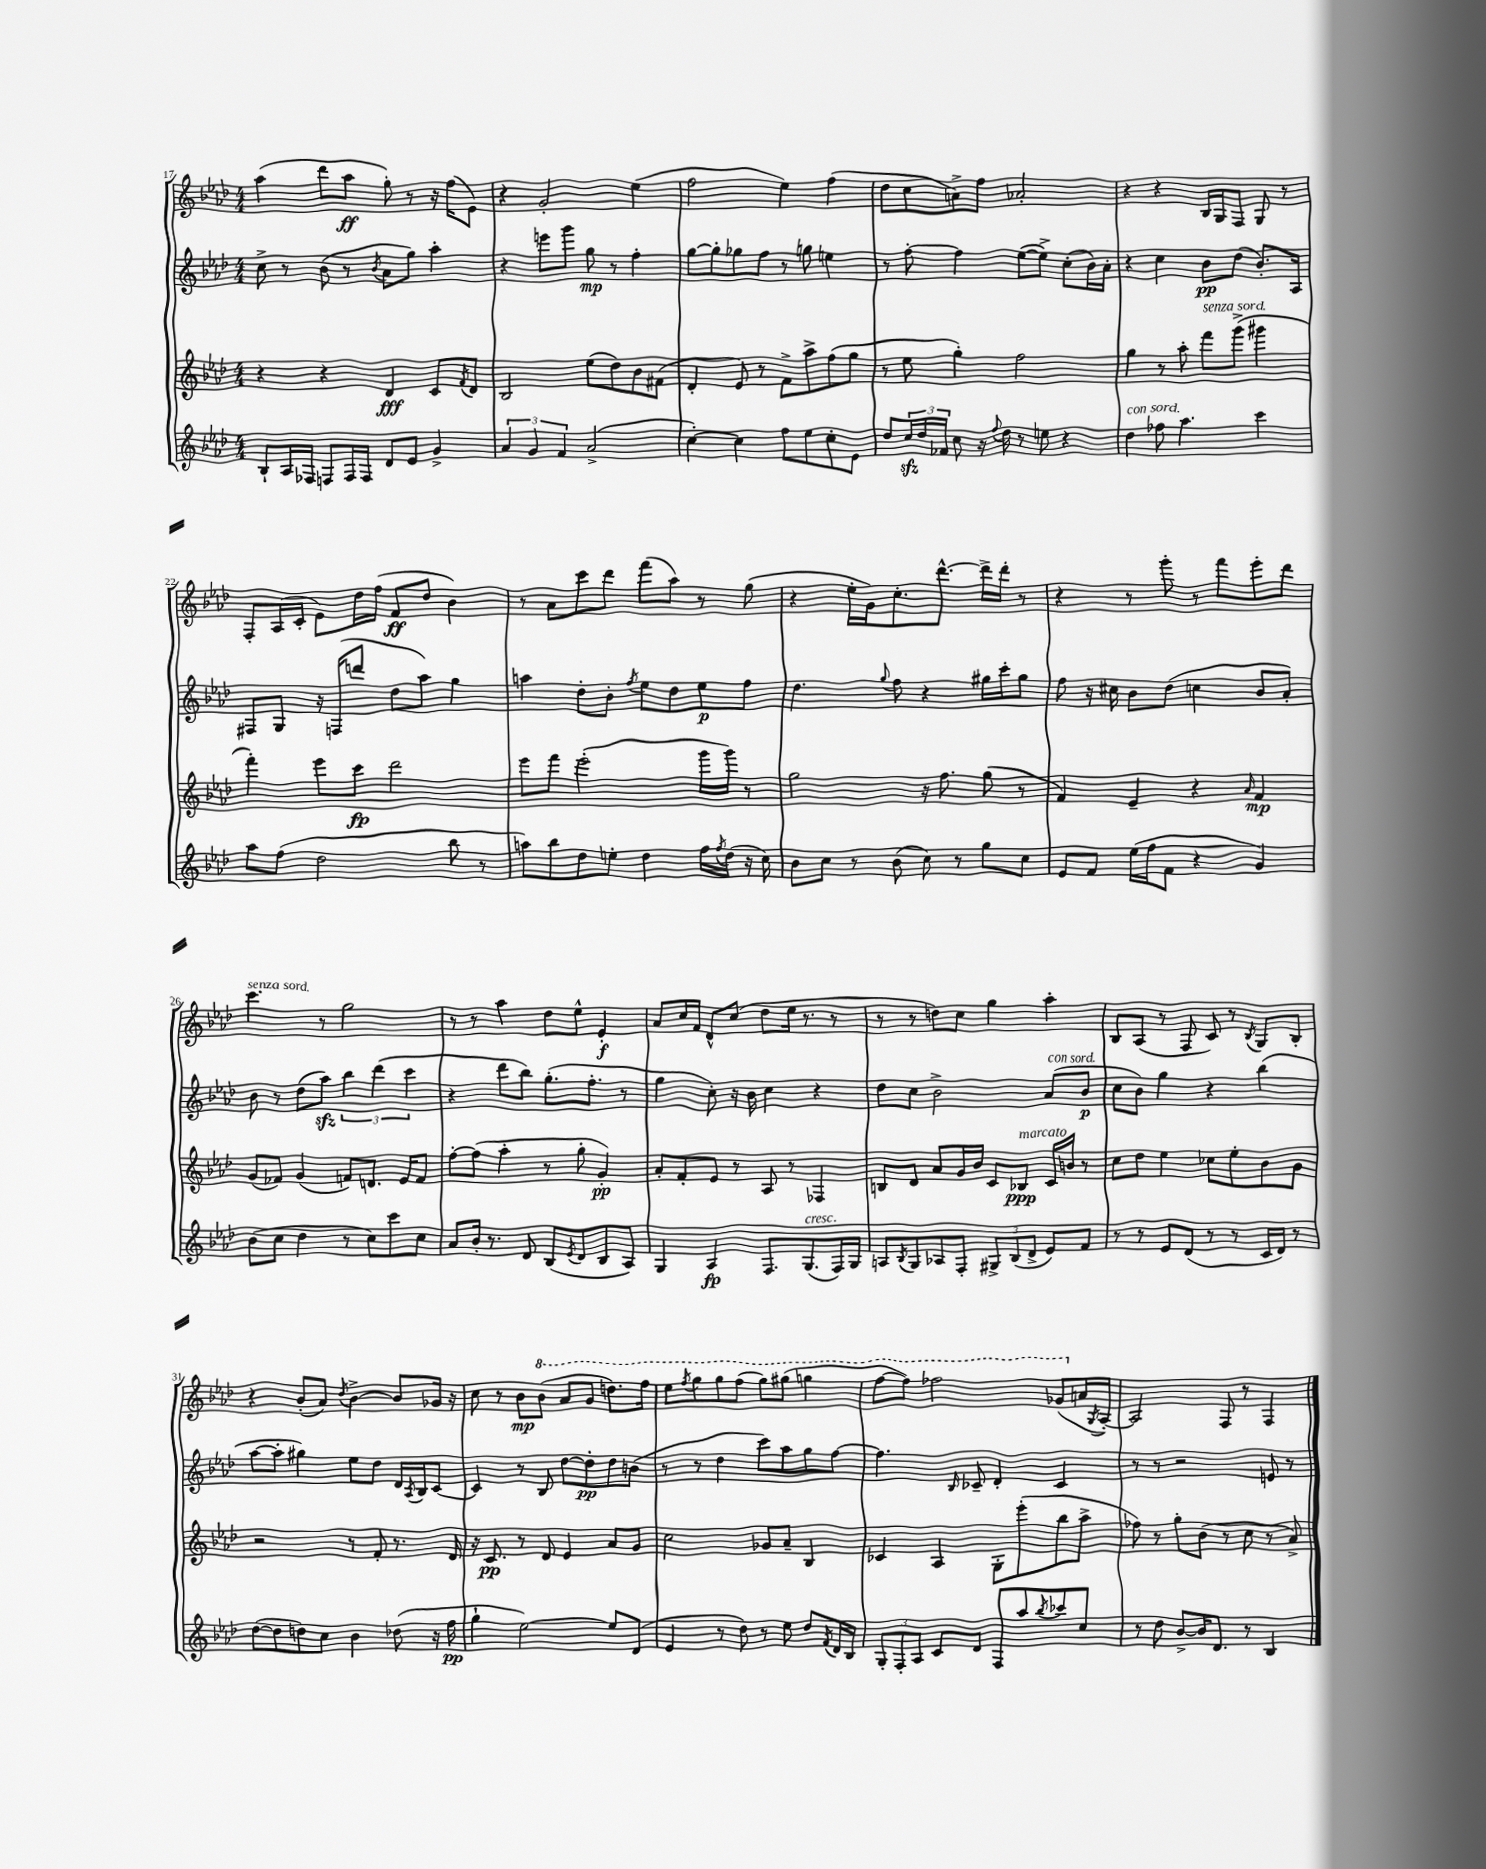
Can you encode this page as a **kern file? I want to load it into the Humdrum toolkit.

**kern	**kern	**kern	**kern
*staff4	*staff3	*staff2	*staff1
*clefG2	*clefG2	*clefG2	*clefG2
*k[b-e-a-d-]	*k[b-e-a-d-]	*k[b-e-a-d-]	*k[b-e-a-d-]
*M4/4	*M4/4	*M4/4	*M4/4
8B-`	4r	8cc^	(4aa-
16A-	.	8r	.
16F-	.	.	.
8F	4r	(8b-	8ddd-
16F	.	8r	8aa-
16F	.	.	.
.	.	8qb-	.
8d-	4d-	8a-	8gg')
8e-	.	8gg)	8r
4g^	8c	4aa-'	16r
.	.	.	(16ff
.	8qf	.	.
.	8d-	.	8e-)
=	=	=	=
6a-	2B-	4r	4r
6g	.	.	.
.	.	8eee	2g'
6f	.	.	.
.	.	8ggg	.
(2a-^	(8ee-	8gg	.
.	8dd-)	8r	.
.	8b-	4ff'	(4ee-
.	(8f#	.	.
=	=	=	=
[4cc')	4d-'	[8gg	2ff
.	.	8gg']	.
4cc]	8e-)	8gg-	.
.	8r	8ff	.
8ff	8f^	8r	4ee-)
8ee-	8aa-^	8gg	.
8cc'	(8ff	4ee	(4ff
8e-	8gg	.	.
=	=	=	=
8dd-	8r	8r	8dd-
24cc	8ee-	[8ff'	8cc
24dd-	.	.	.
24f-	.	.	.
8cc	4gg')	4ff]	8a^)
16r	.	.	8ff
8qqff	.	.	.
16dd-	.	.	.
8r	2ff	([8ee-	2a-'
8ee	.	8ee-^])	.
4r	.	(8cc'	.
.	.	16b-)	.
.	.	16a-'	.
=	=	=	=
4dd-	4gg	4r	4r
8ff-	8r	4cc	4r
4.aa-	8aa-'	.	.
.	8fff	8b-	16B-
.	.	.	16G
.	(8ggg^	(8dd-	8F
4ccc	4ggg#	8.b-')	8G
.	.	.	8r
.	.	16A-	.
=	=	=	=
8aa-	4fff')	8F#	8F'
(8ff	.	8G	(16A-
.	.	.	16c'
2dd-	8eee-	16r	8e-)
.	.	(16F	.
.	8ccc	8ddd	16dd-
.	.	.	(16ff
.	2ddd-	8dd-	8f
.	.	8aa-)	8dd-
8bb-	.	4gg	4b-)
8r	.	.	.
=	=	=	=
8aa)	8eee-	4aa	8r
8bb-	8fff	.	8a-
8dd-	(2eee-'	8dd-'	8ccc
8ee'	.	8b-'	8ddd-
.	.	8qff	.
4dd-	.	8ee-	(8fff
.	.	8dd-	8aa-)
16ff	16ggg	8ee-	8r
8qff	.	.	.
(16dd-	16ggg)	.	.
16r	8r	8ff	(8gg
16cc)	.	.	.
=	=	=	=
8b-	2gg	4.dd-	4r
8cc	.	.	.
8r	.	.	16ee-'
.	.	.	16g)
.	.	8qqgg	.
(8b-	.	8ff	8.cc'
8cc)	16r	4r	.
.	8.ff	.	[8.ddd-^^
8r	.	.	.
8gg	(8gg	16gg#	16ddd-^]
.	.	16ccc'	16ddd-'
8cc	8r	8gg#	8r
=	=	=	=
8e-	4f)	8ff	4r
8f	.	16r	.
.	.	16cc#	.
(16ee-	4e-~	8b-	8r
16ff	.	.	.
8f	.	(8dd-	8ggg'
4r	4r	4cc	8r
.	.	.	8fff
.	16qqa-	.	.
4g)	4f	8b-	8eee-'
.	.	8a-')	8ddd-
=	=	=	=
(8b-	(8g	8b-	4.ccc
8cc	8f-)	8r	.
4dd-	(4g	(8dd-	.
.	.	8aa-)	8r
8r	8f)	6bb-	2gg
8cc)	8.d	.	.
.	.	(6ddd-	.
8ccc	.	.	.
.	16e-	.	.
.	.	6ccc	.
8cc	8f	.	.
=	=	=	=
8a-	[8ff'	4r	8r
16b-'	(8ff]	.	8r
8.r	.	.	.
.	4aa-'	8ddd-	4aa-
8d-	.	8bb-)	.
(8B-	8r	(8.gg'	8dd-
8qe-	.	.	.
8d-	8gg'	.	8ee-^^
.	.	8.ff'	.
8B-	4g')	.	4e-'
8A-)	.	8r	.
=	=	=	=
4G	8a-'	4gg	8a-
.	8f'	.	16cc
.	.	.	16f
4A-	8e-	8cc')	8d-^^
.	8r	16r	(8cc
.	.	16b-	.
8.F	8A-	4cc	8dd-
.	8r	.	16ee-
(8.G	.	.	8.r
.	4F-	4r	.
16F)	.	.	8r
16G	.	.	.
=	=	=	=
8A	8B	8dd-	8r
8qB-	.	.	.
8G	8d-	8cc	8r
8A-	8a-	2b-^	8dd)
8F'	16g	.	8cc
.	16b-	.	.
12G#^	8c	.	4gg
(12B-	.	.	.
.	8B-	.	.
12d-^	.	.	.
8e-)	16c	(8a-	4aa-'
.	16b	.	.
8f	8r	8b-	.
=	=	=	=
8r	8cc	8cc	8B-
8r	8dd-	8b-)	(8A-
8e-	4ee-	4gg	8r
(8d-	.	.	8F
8r	8cc-	4r	8c)
8r	8ee-'	.	8r
.	.	.	8qB-
16c	8b-	(4bb-	8G
16d-)	.	.	.
8r	8g	.	8B-'
=	=	=	=
([8dd-	2r	[8aa-	4r
8dd-]	.	8aa-']	.
8dd)	.	4gg#)	(8b-'
8cc	.	.	8a-)
.	.	.	8qdd-
4b-	8r	8ee-	[4b-^
.	8f'	8dd-	.
(8dd-	8.r	16d-	8b-]
.	.	8qA-	.
.	.	16B-	.
16r	.	[8c	16g-
16ff	16d-	.	16r
=	=	=	=
4gg`	16r	4c]	8cc
.	8.c	.	.
.	.	.	8r
[2ee-)	8r	8r	8b-
.	8d-	8B-	(8bb-
.	4e-	[8dd-	8aa-
.	.	8dd-']	8gg
8ee-]	8a-	8dd-	8.ddd)
(8d-	8g	(8b	.
.	.	.	16fff
=	=	=	=
4e-	2cc	8r	8eee-
.	.	.	8qfff
.	.	8r	8ggg
8r	.	4dd-	8ggg
8dd-)	.	.	(8fff
8r	8g-	8ccc)	8ggg)
8ee-	8a-~	8aa-	(8ggg#
8dd-	4B-	8gg	4ggg
8qf	.	.	.
16d-	.	[8ff	.
16B-	.	.	.
=	=	=	=
12G'	4c-	4.ff]	[8fff
12F'	.	.	.
.	.	.	8fff])
12A-	.	.	.
8c	4A-	.	2fff-
.	.	16qqB-	.
8d-	.	8c-~	.
8F	8G'	4d-'	.
8aa-	(8eee-'	.	.
8qbb-	.	.	.
8ccc-	8bb-	4c-	(8gg-
8cc	8aa-^	.	16a
.	.	.	8qG
.	.	.	[16A-')
=	=	=	=
8r	8ff-)	8r	2A-]
8dd-	8r	8r	.
[8b-^	8gg'	2r	.
16b-]	(8b-	.	.
8.d-	.	.	.
.	8r	.	8F
8r	8cc	.	8r
4B-	8r	8e	4F
.	8a-^)	8r	.
==	==	==	==
*-	*-	*-	*-
